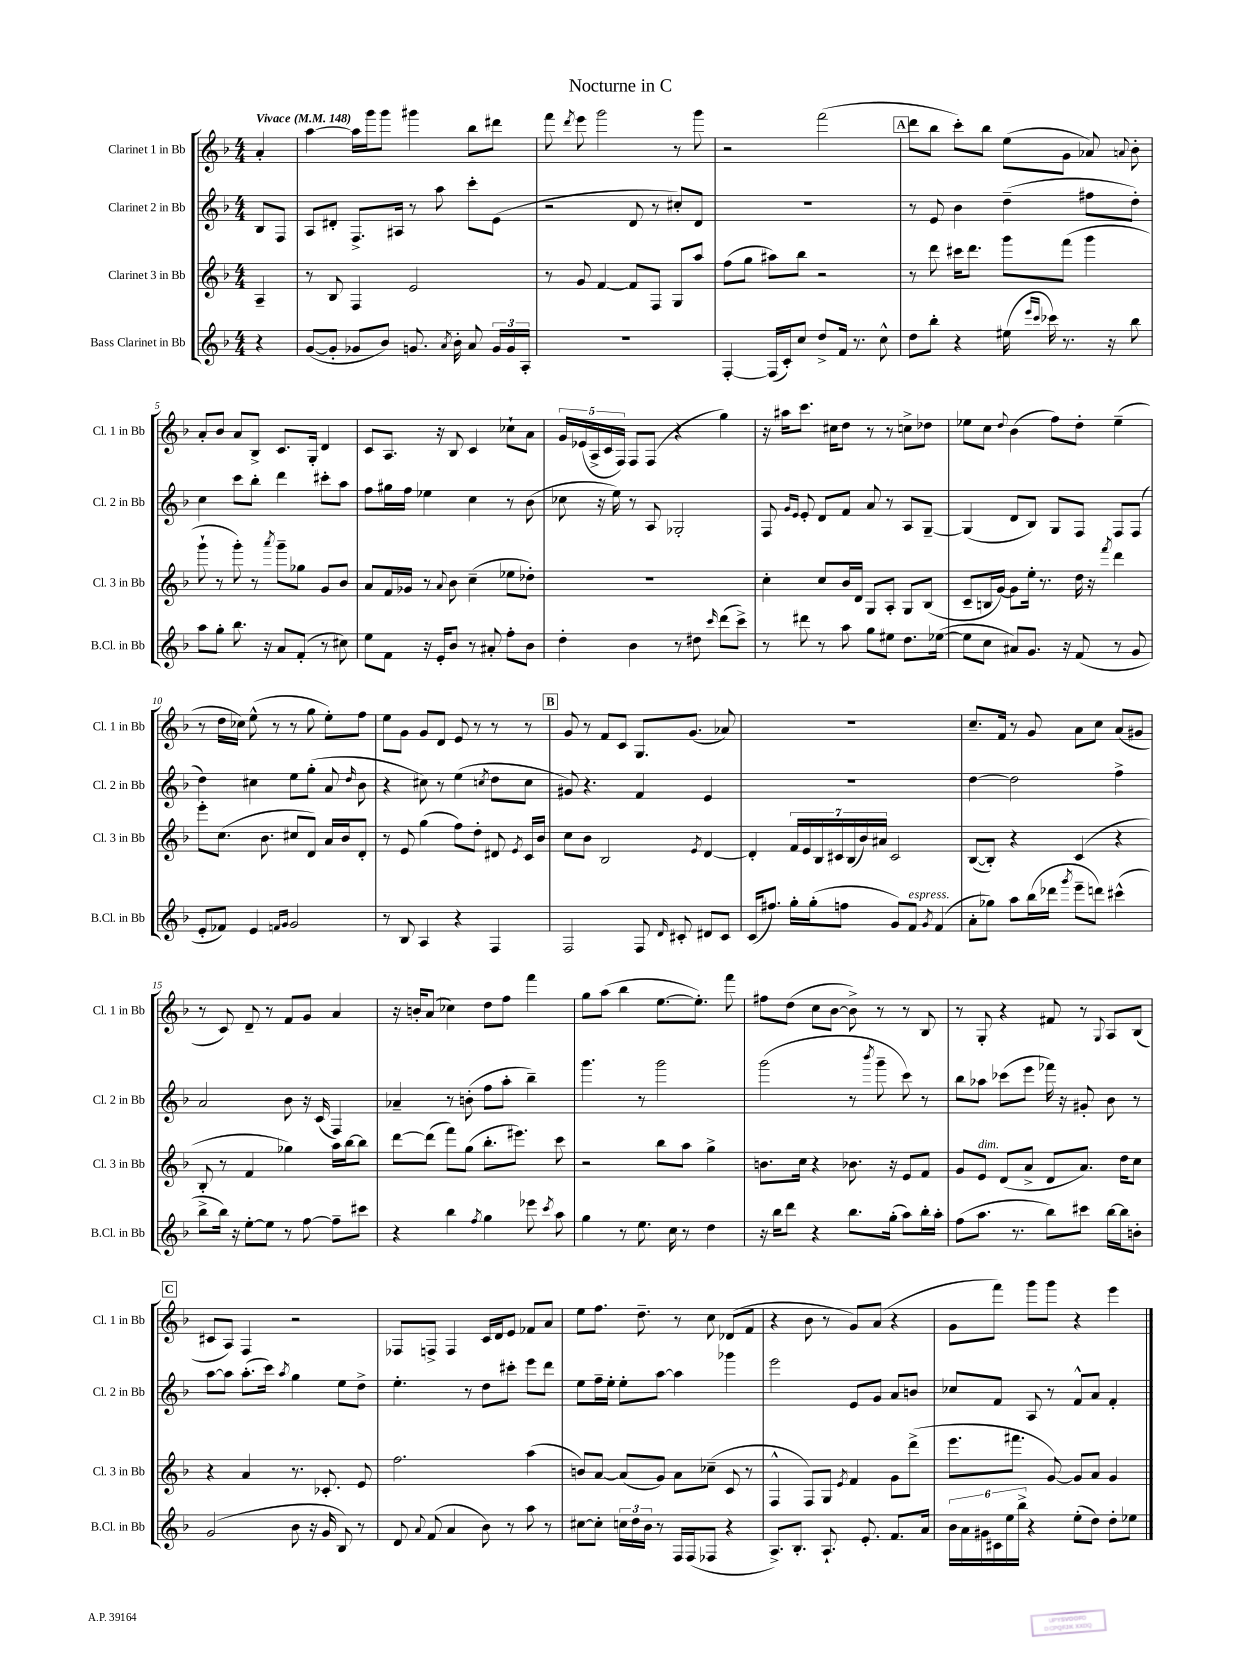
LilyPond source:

\header { title = "Nocturne in C" }
<<
\new StaffGroup <<
\new Staff = "s0" \with { instrumentName = "Clarinet 1 in Bb" shortInstrumentName = "Cl. 1 in Bb" } {
    \clef treble \key f \major \numericTimeSignature \time 4/4 \partial 4 \tempo "Vivace" 4 = 148
    \autoBeamOff a'4-. |
    a''4~ a''16[ g'''16 g'''8] gis'''4 bes''8[ dis'''8] |
    f'''8 \acciaccatura { d'''8 } e'''8 g'''2 r8 g'''8 |
    r2 f'''2( |
    \mark \markup { \box "A" } d'''8[ bes''8] c'''8[-.) bes''8] e''8[( g'8] aes'8) \appoggiatura { a'8 } bes'8-. |
    a'8[-. bes'8] a'8[ bes8]-> c'8.[ g16]-. d'4 |
    c'8[ a8.] r16 bes8 c'4 ces''8[-! a'8] |
    \tuplet 5/4 { g'16[ ees'16( a16-> c'16 f16]) } f8[ f8]( r4 g''4) |
    r16 ais''16[ c'''8.] cis''16[ d''8] r8 r8 c''8[-> des''8] |
    ees''8[ c''8] \appoggiatura { d''8 } bes'4( f''8[) d''8]-. ees''4--( |
    r8 d''16[ ces''16]) e''8-^( r8 r8 g''8 e''8[-.) f''8] |
    e''8[ g'8] g'8[ d'8] e'8 r8 r8 r8 |
    \mark \markup { \box "B" } g'8 r8 f'8[ c'8] g8.[ g'8.]( aes'8) |
    R1 |
    c''8.[-- f'16] r8 g'8 a'8[ c''8] a'8[( gis'8] |
    r8 c'8) d'8-- r8 f'8[ g'8] a'4 |
    r16 b'16[-. a'8]( ces''4) d''8[ f''8] f'''4 |
    g''8[ a''8]( bes''4 e''8.[~ e''8.]-.) f'''8 |
    fis''8[ d''8]( c''8[ bes'8]~ bes'8->) r8 r8 bes8 |
    r8 g8-. r4 fis'8 r8 \appoggiatura { g8 } a8[ bes8]( |
    \mark \markup { \box "C" } cis'8[ a8]) f4 r2 |
    fes8[ f8]-> f4 c'16[ d'16 e'8] fes'8[ a'8] |
    e''8[ f''8.] d''8.-- r8 c''8 des'8[( f'8] |
    r4 bes'8 r8 g'8[) a'8]( r4 |
    g'8[ f'''8]) g'''8[ g'''8] r4 e'''4 \bar "|." |
}
\new Staff = "s1" \with { instrumentName = "Clarinet 2 in Bb" shortInstrumentName = "Cl. 2 in Bb" } {
    \clef treble \key f \major \numericTimeSignature \time 4/4 \partial 4
    \autoBeamOff bes8[ f8] |
    a8[ dis'8]-. f8.[-> ais16] r8 a''8 c'''8[-. e'8]( |
    r2 d'8 r8 cis''8[-.) d'8] |
    R1 |
    \mark \markup { \box "A" } r8 e'8 bes'4 d''4--( fis''8[ d''8]-.) |
    c''4 c'''8[ bes''8]-. d'''4 cis'''8[-. a''8] |
    f''8[ gis''16 f''16] ees''4 c''4 r8 bes'8( |
    ces''8 r16 e''16) r8 a8 ges2-. |
    f8 \grace { g'16[ e'16] } e'8-. d'8[ f'8] a'8 r8 a8[ g8]~-- |
    g4( d'8[ bes8]) g8[ f8] f8[ f8]( |
    d''4) cis''4 e''8[ g''8]-.( a'8 \grace { d''16 } bes'8 |
    r4 cis''8) r8 e''4( \acciaccatura { c''8 } d''8[ c''8] |
    \mark \markup { \box "B" } gis'8) r4. f'4 e'4 |
    R1 |
    d''4~ d''2 f''4-> |
    a'2 bes'8 r16 c'16( f4) |
    aes'4-- r8 b'8-.( f''8[ a''8]-. bes''4--) |
    g'''4. r8 g'''2 |
    g'''2( r8 \acciaccatura { bes'''8 } g'''8-- c'''8) r8 |
    bes''8[ aes''8] ces'''8[( e'''8] fes'''16) r16 gis'8-. bes'8 r8 |
    \mark \markup { \box "C" } a''8[~ a''8] a''8.[-.( c'''16]) \acciaccatura { a''8 } g''4 e''8[ d''8]-> |
    e''4.-. r8 d''8[ cis'''8]-. e'''8[ d'''8] |
    e''8[ f''16-- e''16]-. e''8[-. a''8]~ a''4 ges'''4 |
    e'''2 e'8[ g'8] a'8[ b'8] |
    ces''8[ f'8] a8 r8 f'8[-^ a'8] f'4-. \bar "|." |
}
\new Staff = "s2" \with { instrumentName = "Clarinet 3 in Bb" shortInstrumentName = "Cl. 3 in Bb" } {
    \clef treble \key f \major \numericTimeSignature \time 4/4 \partial 4
    \autoBeamOff a4-- |
    r8 bes8 f4 e'2 |
    r8 g'8 f'4~ f'8[ f8] g8[ a''8] |
    f''8[( g''8] ais''8[) bes''8] r2 |
    \mark \markup { \box "A" } r8 d'''8 cis'''16[ d'''8.] g'''8[ f'''8]( g'''4 |
    g'''8-! r8 g'''8-.) r8 \acciaccatura { a'''8 } g'''8[-- ges''8] g'8[ bes'8] |
    a'8[ f'16 ges'16] r8 \appoggiatura { a'8 } bes'8 c''4--( ees''8[ des''8]-.) |
    R1 |
    c''4-. c''8[ bes'16 d'16] g8[ a8]-. g8[ bes8]( |
    c'8[-- b16 g'16]~) g'8[ e''16]-. r8. d''16 r16 \acciaccatura { f'''8 } d'''4 |
    e'''8[-. c''8.]( bes'8. cis''8[ d'8]) a'16[ bes'16 d'8]-. |
    r8 e'8 g''4( f''8[) d''8]-. dis'8 \acciaccatura { e'8 } c'16[ bes'16] |
    \mark \markup { \box "B" } c''8[ bes'8] bes2 \acciaccatura { e'8 } d'4~ |
    d'4-. \tuplet 7/4 { f'16[ e'16 bes16 cis'16 bes16( bes'16) ais'16] } cis'2 |
    bes8[~( bes8]-.) r4 c'4( r4 |
    bes8-. r8 f'4 ges''4) a''16[ bes''16~ bes''8] |
    d'''8[~ d'''8]( f'''8[) g''8]( bes''8.[-. eis'''8.]) c'''8 |
    r2 bes''8[ a''8] g''4-> |
    b'8.[ c''16] r4 bes'8. r16 e'8[ f'8] |
    g'8[ e'8]^\markup { \italic "dim." } d'8[( a'8]-> d'8[ a'8.]) d''16[ c''8] |
    \mark \markup { \box "C" } r4 a'4 r8. ces'8.-. e'8 |
    f''2. a''4( |
    b'8[) a'8]~ a'8[( g'8]) a'8[ ces''8]--( c'8 r8 |
    f4-^ f8[) g8] \acciaccatura { e'8 } f'4 g'8[ d'''8]->( |
    e'''8.[ fis'''8.] g'8~) g'8[ a'8] g'4 \bar "|." |
}
\new Staff = "s3" \with { instrumentName = "Bass Clarinet in Bb" shortInstrumentName = "B.Cl. in Bb" } {
    \clef treble \key f \major \numericTimeSignature \time 4/4 \partial 4
    \autoBeamOff r4 |
    g'8[~( g'8]-. ges'8[ bes'8]) g'8. \acciaccatura { a'8 } bes'16-. a'8 \tuplet 3/2 { g'16[ g'16 a16]-. } |
    R1 |
    f4~-. f16[( c'16-.) c''8] d''8[-> f'16] r8. c''8-^ |
    \mark \markup { \box "A" } d''8[ bes''8]-. r4 eis''16( \grace { e'''16[ c'''16] } ces'''16) r8. r16 bes''8 |
    a''8[ g''8]-. bes''8. r16 a'8[ f'8]-.( r8 cis''8) |
    e''8[ f'8] r16 e'16[-. bes'8] r8 ais'8-. f''8[-. bes'8] |
    d''4-. bes'4 r8 dis''8 \grace { c'''16 } d'''8[( c'''8]->) |
    r8 dis'''8 r8 a''8 g''8[ eis''8] d''8.[ ees''16]~( |
    ees''8[ c''8] ais'8[) g'8.] r16 f'8( r8 g'8 |
    e'8[-. fes'8]) e'4 \grace { f'16[ g'16] } g'2 |
    r8 bes8 a4 r4 f4 |
    \mark \markup { \box "B" } f2 f8 \grace { d'16 } cis'8-. dis'8[ cis'8] |
    c'16[( fis''8.]) g''16[-. g''16-.( f''8] g'8[) f'8]^\markup { \italic "espress." } \acciaccatura { g'8 } f'4( |
    a'8[-. ges''8]) a''8[ bes''16( des'''16] \acciaccatura { g'''8 } e'''8[-- d'''8]) cis'''4-^( |
    bes''8[-> bes''16]) r16 e''8[~-. e''8] r8 f''8~ f''8[-- cis'''8] |
    r4 bes''4 \acciaccatura { f''8 } g''4 ees'''8 \acciaccatura { c'''8 } a''8 |
    g''4 r8 e''8. c''16 r8 d''4 |
    r16 bes''16[ d'''8] r4 bes''8.[ g''16]-.( a''8[) bes''16-. a''16]-. |
    f''8[( a''8.] r8. bes''8[) cis'''8] bes''16[~ bes''16 b'8]-. |
    \mark \markup { \box "C" } g'2( bes'8 r16 g'16 bes8) r8 |
    d'8 \appoggiatura { a'8 } f'8( a'4 bes'8) r8 a''8 r8 |
    cis''8[~ cis''8]-. \tuplet 3/2 { c''16[ d''16 bes'16] } r8 f16[ f16( fes8] r4 |
    a8.[->) bes8.]-. a8.-! e'8.-. f'8.[ a'16] |
    \tuplet 6/4 { bes'16[ a'16 gis'16 cis'16 e''16 bes''16]-> } r4 e''8[-.( d''8]) d''8[-. ees''8] \bar "|." |
}
>>
>>
